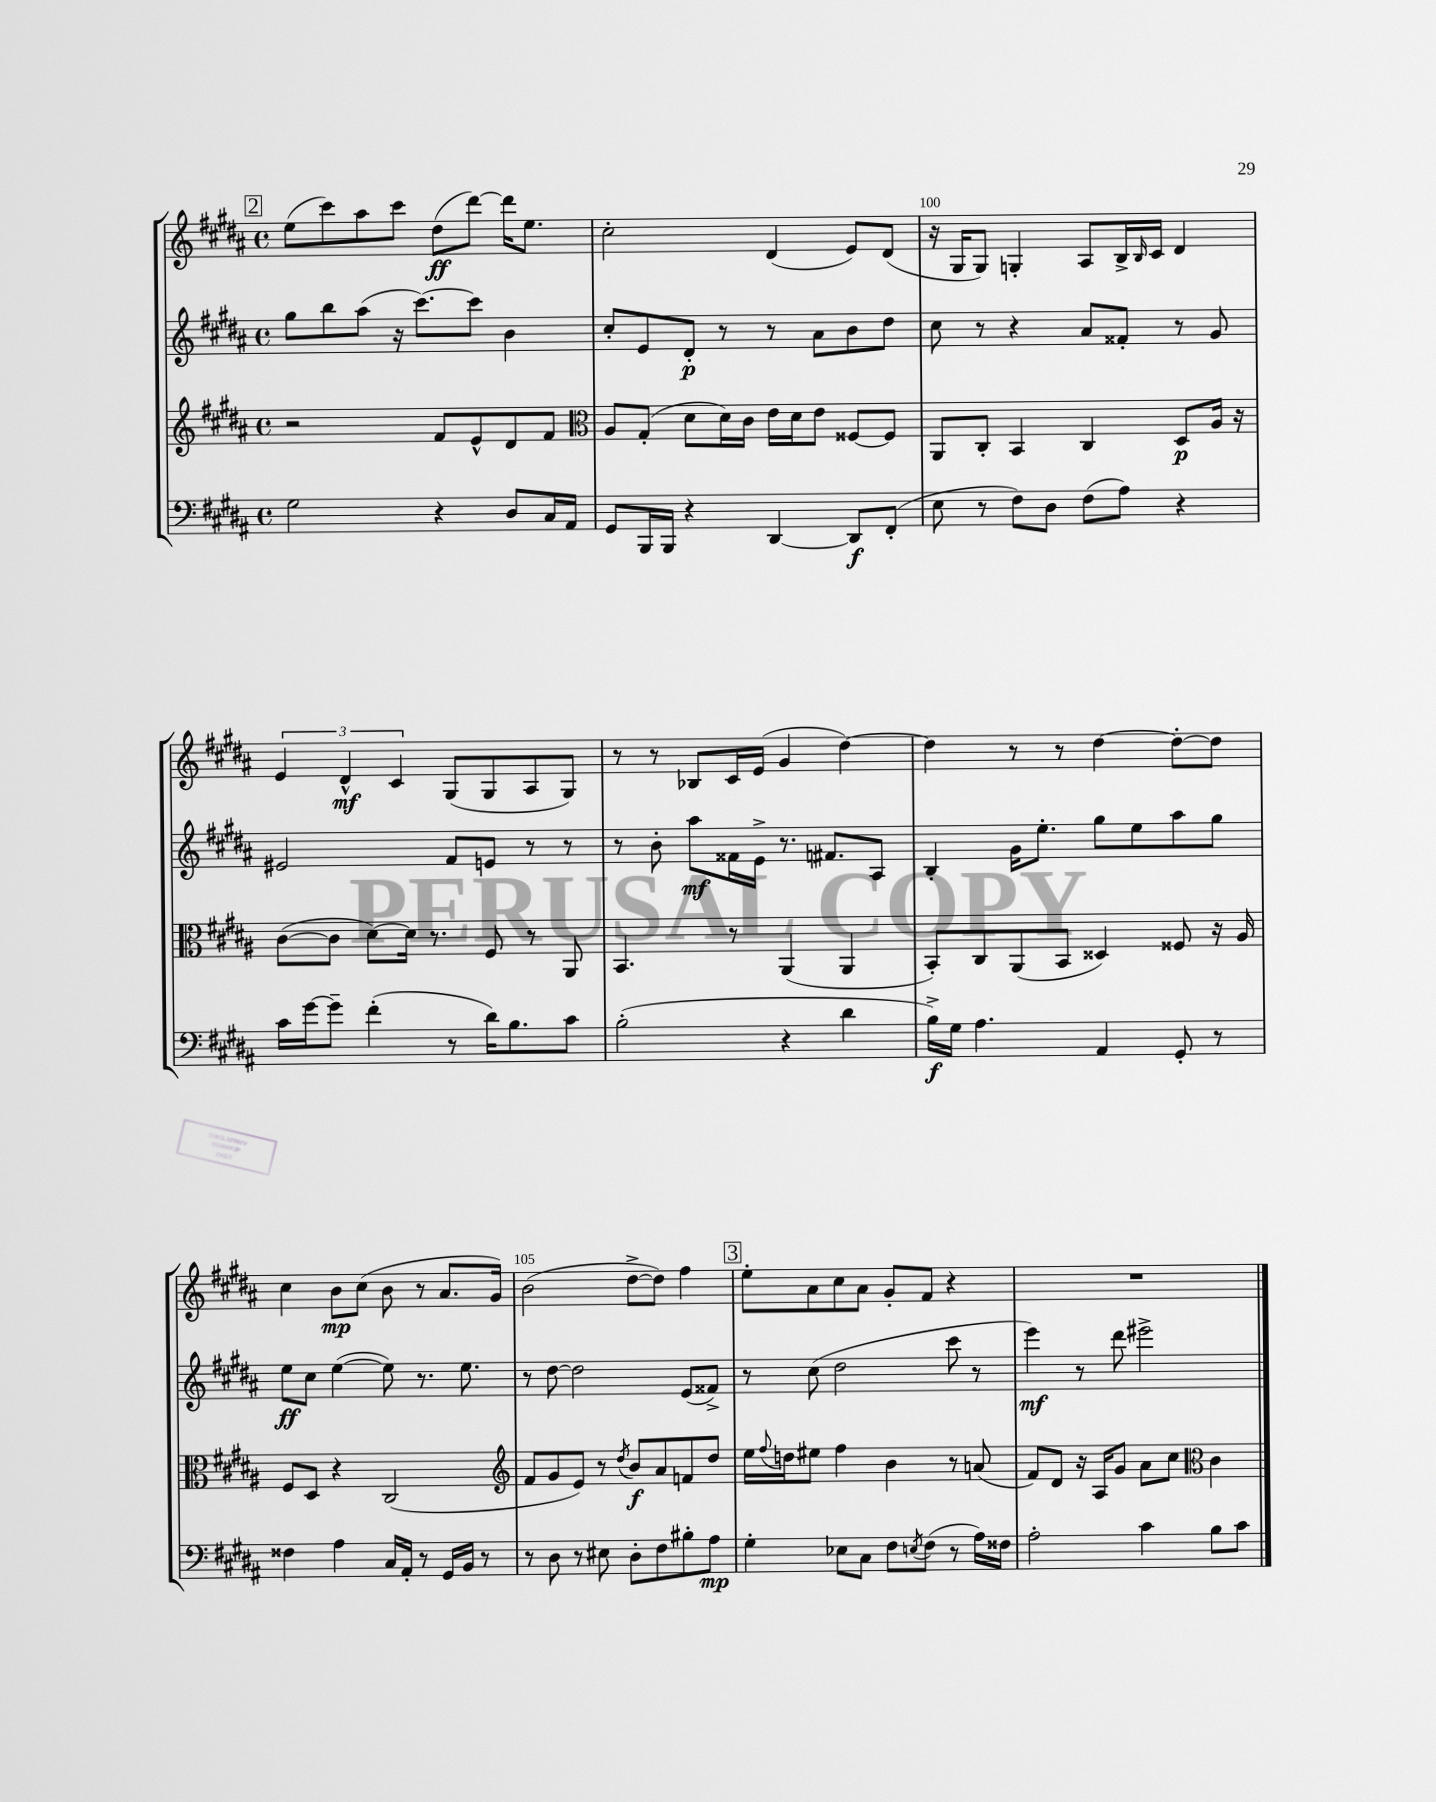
<<
\new StaffGroup <<
\new Staff = "s0" {
    \clef treble \key b \major \defaultTimeSignature \time 4/4
    \mark \markup { \box "2" } e''8( cis'''8) ais''8 cis'''8 dis''8\ff( dis'''8~) dis'''16 e''8. |
    cis''2-. dis'4( e'8) dis'8( |
    r16 gis16 gis8) g4-. ais8 b16-> \grace { b16 } cis'16 dis'4 |
    \tuplet 3/2 { e'4 dis'4-^\mf cis'4 } gis8( gis8 ais8 gis8) |
    r8 r8 bes8 cis'16 e'16( gis'4 dis''4~) |
    dis''4 r8 r8 dis''4~ dis''8~-. dis''8 |
    cis''4 b'8\mp cis''8( b'8 r8 ais'8. gis'16) |
    b'2( dis''8~-> dis''8) fis''4 |
    \mark \markup { \box "3" } e''8-. ais'8 cis''8 ais'8 gis'8-. fis'8 r4 |
    R1 \bar "|." |
}
\new Staff = "s1" {
    \clef treble \key b \major \defaultTimeSignature \time 4/4
    \mark \markup { \box "2" } gis''8 b''8 ais''8( r16 cis'''8.~) cis'''8 b'4 |
    cis''8-. e'8 dis'8-.\p r8 r8 ais'8 b'8 dis''8 |
    cis''8 r8 r4 ais'8 fisis'8-. r8 gis'8 |
    eis'2 fis'8 e'8 r8 r8 |
    r8 b'8-. ais''8\mf fisis'16 e'16-> r8. fis'8. ais8 |
    b4-. gis'16 e''8.-. gis''8 e''8 ais''8 gis''8 |
    e''8\ff cis''8 e''4~( e''8) r8. e''8. |
    r8 dis''8~ dis''2 e'8( fisis'8->) |
    \mark \markup { \box "3" } r8 cis''8( dis''2 cis'''8 r8 |
    e'''4\mf) r8 dis'''8 eis'''2-> \bar "|." |
}
\new Staff = "s2" {
    \clef treble \key b \major \defaultTimeSignature \time 4/4
    \mark \markup { \box "2" } r2 fis'8 e'8-^ dis'8 fis'8 |
    \clef alto ais8 gis8-.( dis'8 dis'16) cis'16 e'16 dis'16 e'8 fisis8~ fisis8 |
    ais,8 cis8-. b,4 cis4 dis8\p ais16 r16 |
    cis'8~( cis'8 dis'8~) dis'16 r8. fis8 r8 ais,8 |
    b,4. r8 ais,4( ais,4 |
    b,8-.) cis8 ais,8( b,8 disis4) fisis8 r16 ais16 |
    fis8 dis8 r4 cis2( |
    \clef treble fis'8 gis'8 e'8) r8 \acciaccatura { dis''8 } b'8\f ais'8 f'8 dis''8 |
    \mark \markup { \box "3" } e''16 \appoggiatura { fis''8 } d''16 eis''8 fis''4 b'4 r8 a'8( |
    fis'8) dis'8 r16 ais16 gis'8 ais'8 cis''8 \clef alto cis'4 \bar "|." |
}
\new Staff = "s3" {
    \clef bass \key b \major \defaultTimeSignature \time 4/4
    \mark \markup { \box "2" } gis2 r4 dis8 cis16 ais,16 |
    gis,8 b,,16 b,,16 r4 dis,4~ dis,8\f fis,8-.( |
    e8 r8 fis8) dis8 fis8( ais8) r4 |
    cis'16 gis'16~ gis'8-- fis'4-.( r8 dis'16) b8. cis'8 |
    b2-.( r4 dis'4 |
    b16->\f) gis16 ais4. ais,4 gis,8-. r8 |
    fisis4 ais4 cis16 ais,16-. r8 gis,16 b,16 r8 |
    r8 dis8 r8 eis8 dis8-. fis8 bis8-. ais8\mp |
    \mark \markup { \box "3" } gis4-. ees8 cis8 fis8 \acciaccatura { e8 } fis8( r8 ais16) fisis16 |
    ais2-. cis'4 b8 cis'8 \bar "|." |
}
>>
>>
\layout { \context { \Score currentBarNumber = #98 \override BarNumber.break-visibility = ##(#f #t #t) barNumberVisibility = #(every-nth-bar-number-visible 5) } }
